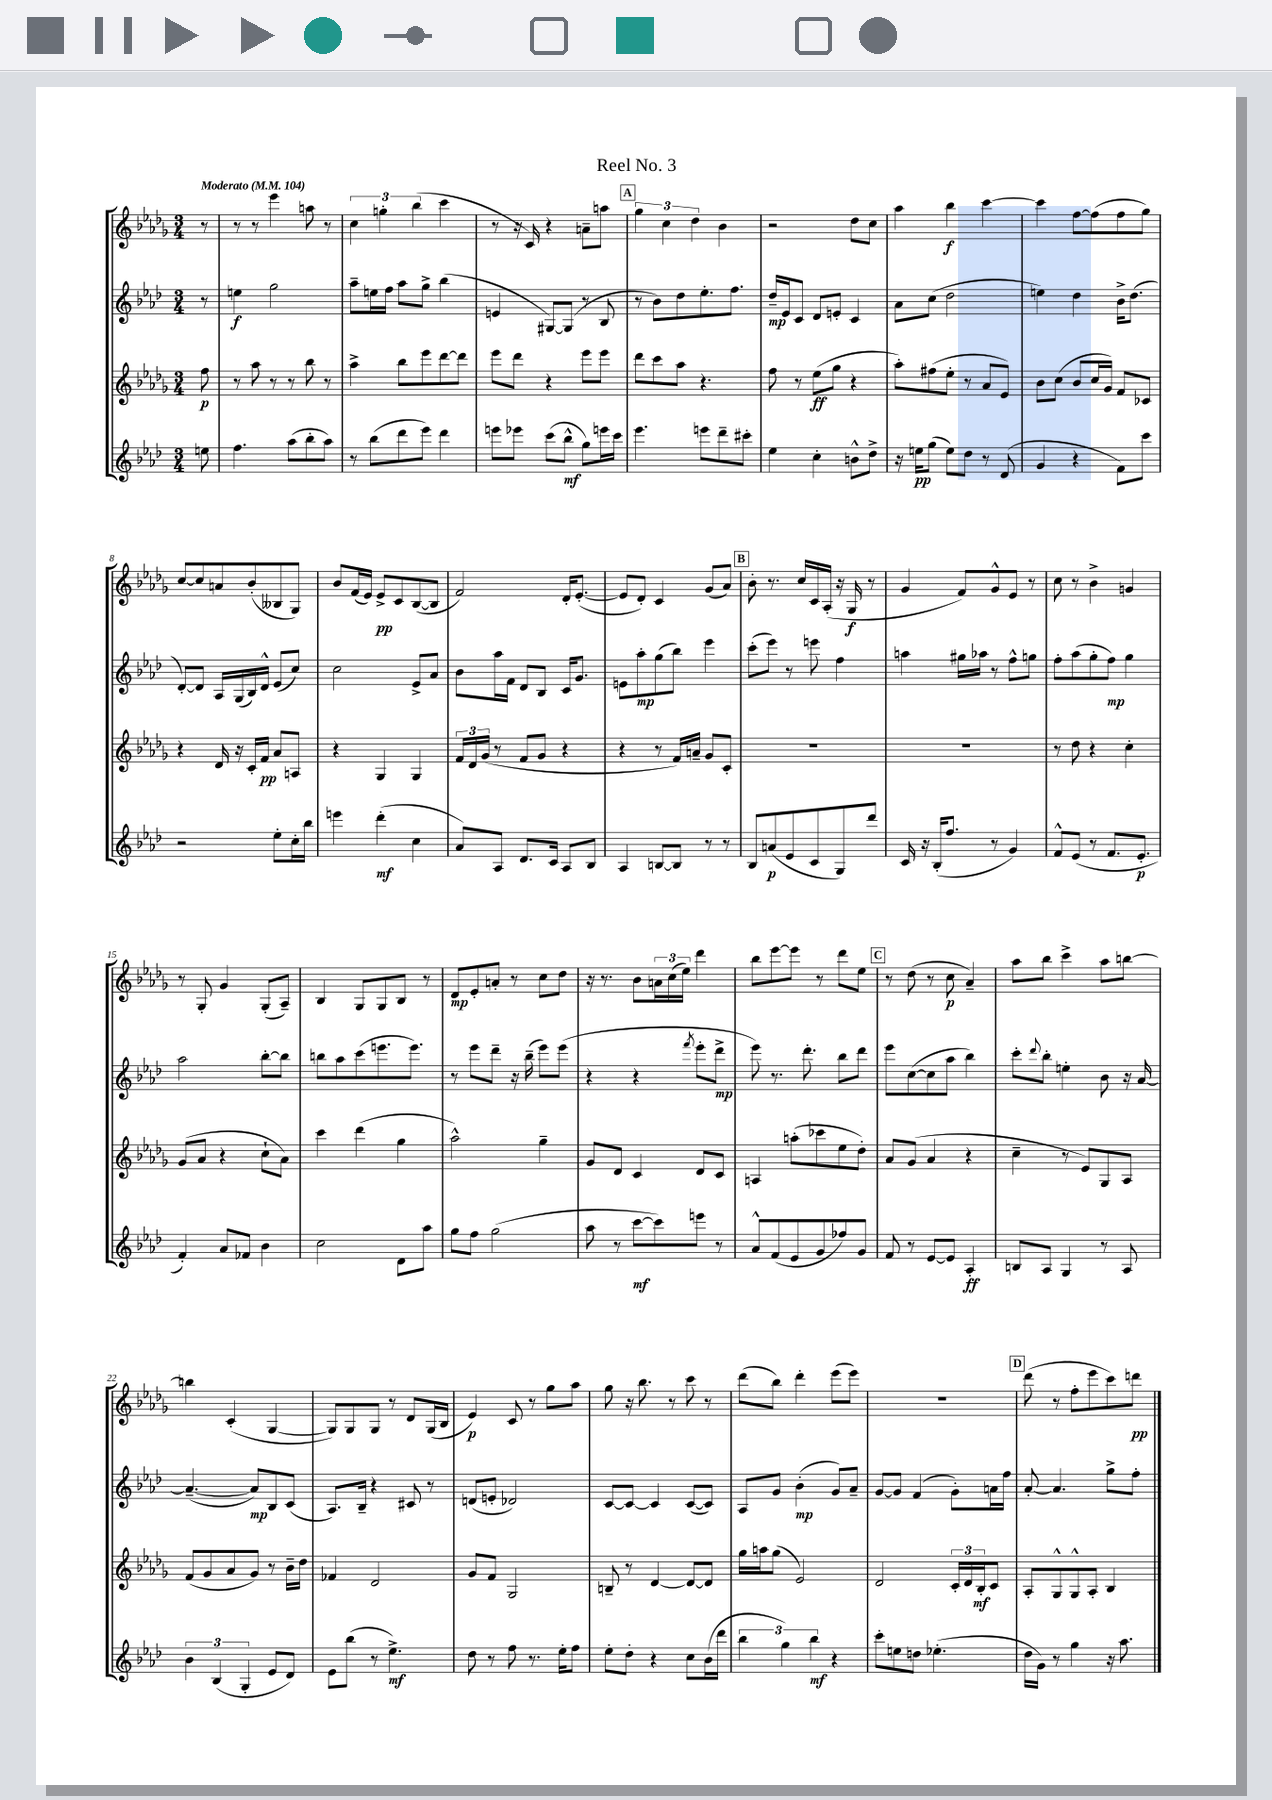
\header { title = "Reel No. 3" }
<<
\new StaffGroup <<
\new Staff = "s0" {
    \clef treble \key des \major \numericTimeSignature \time 3/4 \partial 8 \tempo "Moderato" 4 = 104
    r8 |
    r8 r8 ees'''4 a''8 r8 |
    \tuplet 3/2 { c''4 g''4-. bes''4( } c'''4 |
    r8 r16 c'16) r4 a'8-- a''8 |
    \mark \markup { \box "A" } \tuplet 3/2 { ges''4 c''4 des''4 } bes'4 |
    r2 des''8 c''8 |
    aes''4 bes''4\f c'''4~ |
    c'''4 f''8~ f''8( f''8 ges''8) |
    c''8~ c''8 a'8 bes'8-.( beses8 ges8) |
    bes'8 f'16( ees'16) ees'8->\pp c'8 bes8~( bes8 |
    f'2) des'16-. ees'8.~-.( |
    ees'8 des'8-.) c'4 ges'8( aes'8) |
    \mark \markup { \box "B" } bes'8-. r8. c''16 c'16 aes16-.( r16 ges16\f r8 |
    ges'4 f'8) ges'8-^ ees'8 r8 |
    c''8 r8 bes'4-> g'4 |
    r8 ges8-. ges'4 ges8-.( aes8--) |
    bes4 ges8 ges8 bes8 r8 |
    des'8\mp ees'8-. a'8-. r8 c''8 des''8 |
    r16 r8. bes'8 \tuplet 3/2 { a'16 c''16( ees''16) } des'''4 |
    bes''8 ees'''8~ ees'''8 r8 des'''8 ees''8 |
    \mark \markup { \box "C" } r8 des''8( r8 c''8\p aes'4--) |
    aes''8 bes''8 c'''4-> aes''8 b''8~ |
    b''4 c'4-.( ges4~ |
    ges8) ges8 ges8 r8 des'8 ges16( bes16 |
    ees'4\p) c'8 r8 ges''8 aes''8 |
    ges''8 r16 bes''8. r8 c'''8 r8 |
    des'''8( bes''8) des'''4-. ees'''8( ees'''8) |
    R2. |
    \mark \markup { \box "D" } des'''8( r8 f''8-. ees'''8 c'''8) d'''8\pp \bar "|." |
}
\new Staff = "s1" {
    \clef treble \key aes \major \numericTimeSignature \time 3/4 \partial 8
    r8 |
    e''4\f g''2 |
    aes''8-- e''16 f''16 aes''8 g''8-> bes''4( |
    e'4 gis8~) gis8( r8 bes8 |
    \mark \markup { \box "A" } r8 bes'8) des''8 ees''8.-. f''8. |
    des''16--\mp ees'16 c'8 des'8 e'8-. c'4 |
    aes'8 c''8( des''2 |
    e''4) des''4 bes'16-> des''8.( |
    des'8~-.) des'8 aes16 g16( bes16) des'16-^ ees'8( c''8) |
    c''2 ees'8-> aes'8 |
    bes'8 aes''16 f'16 des'8 bes8 c'16 g'8. |
    e'8 aes''8-.\mp g''8( bes''8) ees'''4 |
    \mark \markup { \box "B" } c'''8-.( ees'''8) r8 e'''8 f''4 |
    a''4 gis''16 aes''16 r8 f''8-^ g''8 |
    f''8-. aes''8( g''8-. f''8\mp) g''4 |
    aes''2 bes''8~-. bes''8 |
    b''8 aes''8 c'''8( e'''8. e'''8.) |
    r8 ees'''8 des'''8-- r16 bes''16--( ees'''8) ees'''8( |
    r4 r4 \acciaccatura { f'''8 } ees'''8-. des'''8->\mp |
    ees'''8) r8. des'''8.-. bes''8 des'''8 |
    \mark \markup { \box "C" } ees'''8 c''8~( c''8 aes''8 bes''4) |
    c'''8-. \appoggiatura { des'''8 } bes''8-. e''4-. bes'8 r16 aes'16~ |
    aes'4.~--( aes'8\mp) bes8 c'8( |
    aes8.) bes16-- r4 cis'8 r8 |
    d'8( e'8-. des'2) |
    c'8~ c'8~ c'4 c'8~( c'8) |
    aes8 g'8 bes'4-.\mp( g'8) aes'8-- |
    g'8~ g'8 f'4( g'8-.) a'16 f''16 |
    \mark \markup { \box "D" } aes'8~-. aes'4. g''8-> f''8-. \bar "|." |
}
\new Staff = "s2" {
    \clef treble \key des \major \numericTimeSignature \time 3/4 \partial 8
    f''8\p |
    r8 aes''8 r8 r8 bes''8 r8 |
    aes''4-> bes''8 ees'''8 des'''8~ des'''8 |
    ees'''8 des'''8 r4 ees'''8 ees'''8 |
    \mark \markup { \box "A" } des'''8 c'''8 aes''8 r4. |
    f''8 r8 ees''8\ff( ges''8 r4 |
    aes''8-.) fis''8( ees''8-. r8 aes'8 ees'8) |
    bes'8 c''8( bes'8 c''16 ges'16) f'8 ces'8 |
    r4 des'16 r16 c'16-. f'16\pp aes'8 a8 |
    r4 ges4 ges4 |
    \tuplet 3/2 { f'16 des'16 ges'16( } r8 f'8 ges'8 r4 |
    r4 r8 f'16) a'16-- ges'8 c'8-. |
    \mark \markup { \box "B" } R2. |
    R2. |
    r8 des''8 r4 c''4-. |
    ges'8( aes'8 r4 c''8-! aes'8) |
    c'''4 des'''4( ges''4 |
    aes''2-^) ges''4-- |
    ges'8 des'8 c'4 des'8 c'8 |
    a4 a''8-.( ces'''8 ees''8 des''8-.) |
    \mark \markup { \box "C" } aes'8 ges'8( aes'4 r4 |
    c''4-- r8 ees'8) ges8 aes8 |
    f'8( ges'8 aes'8 ges'8) r8 bes'16-- des''16 |
    fes'4 des'2 |
    ges'8 f'8 ges2 |
    b8-- r8 des'4~ des'8~ des'8 |
    ges''16 a''16 ges''8( ees'2) |
    des'2 \tuplet 3/2 { c'16-. des'16 bes16-.\mf } c'8 |
    \mark \markup { \box "D" } aes8-. ges8-^ ges8-^ aes8-. bes4 \bar "|." |
}
\new Staff = "s3" {
    \clef treble \key aes \major \numericTimeSignature \time 3/4 \partial 8
    e''8 |
    f''4. aes''8( bes''8-. aes''8) |
    r8 bes''8( des'''8 ees'''8) des'''4 |
    e'''8 ees'''8 c'''8( bes''8-^\mf g''8) e'''16 c'''16 |
    \mark \markup { \box "A" } ees'''4. e'''8 des'''8-- cis'''8-. |
    ees''4 c''4-. b'8-^ des''8-> |
    r16 e''16\pp g''8( e''8) des''8 r8 des'8( |
    g'4 r4 f'8) c'''8 |
    r2 ees''8-. c''16-. bes''16 |
    e'''4 des'''4-.\mf( c''4 |
    aes'8) aes8 des'8. c'16 aes8 bes8 |
    aes4 b8~ b8 r8 r8 |
    \mark \markup { \box "B" } bes8 a'8\p( ees'8 c'8 g8) des'''8 |
    c'16 r16 bes16-.( f''8. r8 g'4) |
    f'8-^ ees'8( r8 f'8. ees'8.-.\p |
    f'4-.) aes'8 fes'8 bes'4 |
    c''2 des'8 aes''8 |
    g''8 f''8 g''2( |
    aes''8 r8 c'''8~\mf c'''8) e'''8 r8 |
    aes'8-^ f'8( ees'8 g'8 fes''8) g'8 |
    \mark \markup { \box "C" } f'8 r8 ees'8~ ees'8 aes4-.\ff |
    b8 aes8 g4 r8 aes8 |
    \tuplet 3/2 { bes'4 bes4( g4-. } ees'8 des'8) |
    ees'8 bes''8( r8 ees''4.->\mf) |
    des''8 r8 f''8 r8. ees''16-. f''8 |
    ees''8-. des''8-. r4 c''8 bes'16( des'''16 |
    \tuplet 3/2 { bes''4 g''4) bes''4\mf } r4 |
    c'''8-. e''8 d''8 ees''4.-.( |
    \mark \markup { \box "D" } des''16 g'16) r8 g''4 r16 aes''8. \bar "|." |
}
>>
>>
